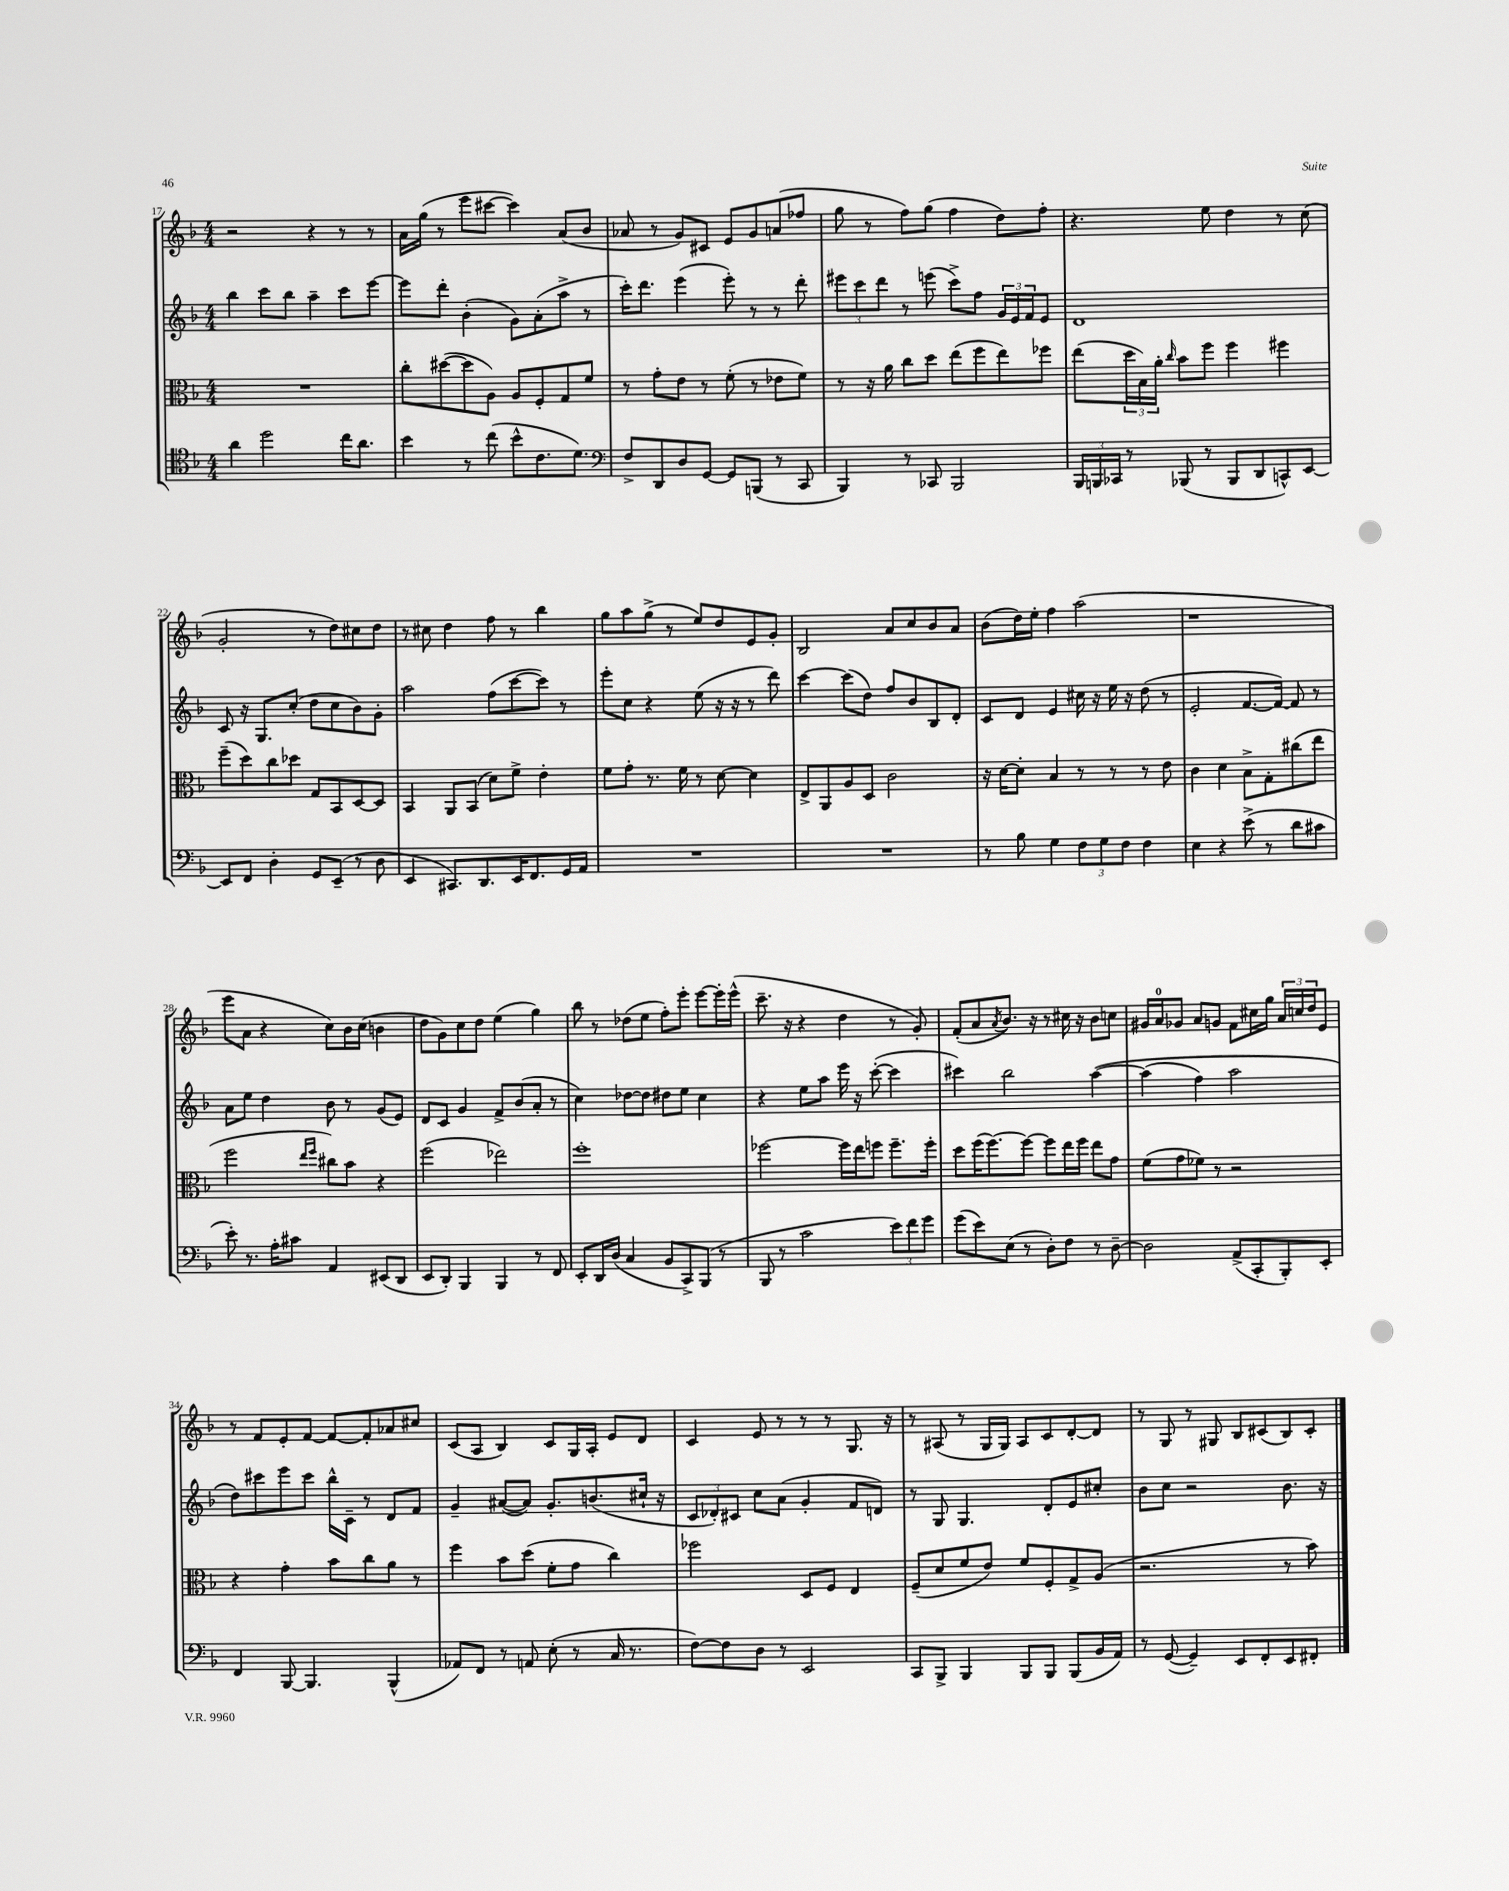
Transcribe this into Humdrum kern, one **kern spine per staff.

**kern	**kern	**kern	**kern
*staff4	*staff3	*staff2	*staff1
*clefC4	*clefC3	*clefG2	*clefG2
*k[b-]	*k[b-]	*k[b-]	*k[b-]
*M4/4	*M4/4	*M4/4	*M4/4
4a	1r	4bb-	2r
2dd	.	8ccc	.
.	.	8bb-	.
.	.	4aa~	4r
16cc	.	8ccc	8r
8.a	.	.	.
.	.	[8eee	8r
=	=	=	=
4b-	8cc'	8eee]	16a
.	.	.	(16gg
.	([8dd#	8ddd'	8r
8r	8dd#]	(4b-'	8eee
(8cc	8A)	.	[8ccc#
8b-^^	8A	8g)	4ccc#])
8.c	8F'	(8a'	.
.	8G	8aa^	(8a
8.d)	.	.	.
.	8f	8r	8b-
=	=	=	=
*clefF4	*	*	*
8F^	8r	16ccc')	8a-
.	.	8.ddd	.
8DD	8g'	.	8r
8D	8e	(4eee	8g)
[8GG	8r	.	8c#
8GG]	(8f'	8eee')	8e
(8BBB	8r	8r	8g
8r	8e-	8r	(8a
8CC	8f)	8ddd'	8ff-
=	=	=	=
4BBB-)	8r	12eee#	8gg
.	.	12ccc	.
.	16r	.	8r
.	.	12ddd	.
.	16a	.	.
8r	8cc	8r	8ff)
8CC-	8dd	(8eee	(8gg
2BBB-	(8ee	8ccc^)	4ff
.	8ff	8ff	.
.	8ee)	24g	8dd)
.	.	24e	.
.	.	24f	.
.	8ff-	8e	8ff'
=	=	=	=
24BBB-	(8ee	1d	4.r
24BBB	.	.	.
24CC-	.	.	.
8r	24dd	.	.
.	24B-)	.	.
.	24a'	.	.
.	16qqcc	.	.
(8BBB-	8b-	.	.
8r	8ff	.	8ee
8BBB-	4ff	.	4dd
8DD	.	.	.
8CC^^)	4ff#	.	8r
[8EE	.	.	(8cc
=	=	=	=
8EE]	(8ff~	8c	2g'
8FF	8dd)	16r	.
.	.	8.G	.
4D'	8cc	.	.
.	8dd-	(8cc'	.
8GG	8G	8dd	8r
(8EE~	8BB-	8cc	8dd)
8r	[8D	8b-)	8cc#
8D	8D]	8g'	8dd
=	=	=	=
4EE	4BB-	2aa	8r
.	.	.	8cc#
8.CC#)	8AA	.	4dd
.	(8BB-	.	.
8.DD	.	.	.
.	8d)	(8ff	8ff
16EE	8f^	[8ccc	8r
8.FF	.	.	.
.	4e'	8ccc])	4bb-
16GG	.	8r	.
16AA	.	.	.
=	=	=	=
1r	8f	8eee'	8gg
.	8g'	8cc	8aa
.	8.r	4r	(8gg^
.	.	.	8r
.	16f	.	.
.	8r	(8ee	8ee)
.	[8d	16r	8dd
.	.	16r	.
.	4d]	8r	8e
.	.	8ddd)	8g'
=	=	=	=
1r	8E^	[4ccc	2B-
.	8AA	.	.
.	8A	(8ccc]	.
.	8D	8dd)	.
.	2c	8ff	8a
.	.	8b-	8cc
.	.	8B-	8b-
.	.	8d'	8a
=	=	=	=
8r	16r	8c	(8b-
.	[16d	.	.
8B-	8d']	8d	16dd)
.	.	.	16ee'
4G	4B-	4e	4ff
12F	8r	16cc#	(2aa
.	.	16r	.
12G	.	.	.
.	8r	16ee	.
12F	.	.	.
.	.	16r	.
4F	8r	(8dd	.
.	8e	8r	.
=	=	=	=
4E	4c	2e'	1r
4r	4d	.	.
(8e^	8B-^	[8.f	.
8r	8G'	.	.
.	.	16f_)	.
8d	(8cc#	8f]	.
8c#	8ee	8r	.
=	=	=	=
8e')	2ff	8a	8eee
8.r	.	8ee	8a
.	.	4dd	4r
16A'	.	.	.
8c#	.	.	.
.	16qqee	.	.
.	16qqff	.	.
4AA	8cc#)	8b-	8cc)
.	8b-	8r	16b-
.	.	.	(16cc
(8EE#	4r	(8g	4b
8DD	.	8e)	.
=	=	=	=
8EE	(2ff	8d	8dd
8DD')	.	8c	8g)
4BBB-	.	4g	8cc
.	.	.	8dd
4BBB-	2ee-)	8f^	(4ee
.	.	(8b-	.
8r	.	8a'	4gg)
8FF	.	8r	.
=	=	=	=
8EE'	1ff'	4cc)	8bb-
16DD	.	.	8r
(16D	.	.	.
4C	.	[8dd-	(8dd-
.	.	8dd-]	8ee
8BB-	.	8dd#	8ff')
8CC^)	.	8ee	8eee'
(8BBB-	.	4cc	[8eee
8r	.	.	16eee']
.	.	.	(16eee^^
=	=	=	=
8BBB-	[2ff-	4r	8.ccc~
8r	.	.	.
.	.	.	16r
2c	.	8ee	4r
.	.	8aa	.
.	16ff-]	16eee	4dd
.	16ee	16r	.
.	8ff	([8ccc'	.
12e)	8.ff~	4ccc]	8r
12f	.	.	.
.	.	.	8g')
12g	.	.	.
.	16ff'	.	.
=	=	=	=
(8g	8dd	4ccc#)	(8f'
8e)	(16ff	.	8a
.	[8.ff)	.	.
.	.	.	8qa
(8E	.	2bb-	8.b-)
8r	8ff_	.	.
.	.	.	16r
8D')	8ff]	.	8r
8F	16ee	.	16cc#
.	16ff	.	16r
8r	8ee	&([4aa	8b-
[8D~	8g	.	8cc
=	=	=	=
2D]	(8f	(4aa]	16g#
.	.	.	16a
.	8g	.	8g-
.	8f-)	4ff)	8a
.	8r	.	8g
(8AA^	2r	2aa	8f
8CC'	.	.	16cc#
.	.	.	16gg
8BBB-')	.	.	24a
.	.	.	24cc
.	.	.	24dd
8EE'	.	.	8e
=	=	=	=
4FF	4r	8dd&)	8r
.	.	8ccc#	8f
[8BBB-	4g'	8eee	8e'
4.BBB-]	.	8ccc#	[8f
.	8b-	16bb-^^	8f_
.	.	16c~	.
.	8cc	8r	8f']
(4BBB-^^	8a	8d	8a-
.	8r	8f	8cc#
=	=	=	=
8AA-)	4ff	4g~	(8c
8FF	.	.	8A
8r	8b-	([8a#	4B-)
8AA	(8dd	8a#])	.
(8E'	8f'	8.g'	8c
8r	8g	.	16G
.	.	(8.b	16A'
16C	4cc)	.	8e
8.r	.	.	.
.	.	16cc#`	8d
.	.	16r	.
=	=	=	=
[8F)	2ff-	12c	4c
.	.	12d-')	.
8F]	.	.	.
.	.	12c#	.
8D	.	8cc	8e
8r	.	(8a	8r
2EE	8D	4g'	8r
.	8F	.	8r
.	4E	8f	8.G
.	.	8d)	.
.	.	.	16r
=	=	=	=
8CC	(8F~	8r	8r
8BBB-^	8d	8G	(8A#
4BBB-	8f	4.G	8r
.	8e)	.	16G
.	.	.	16G)
8BBB-	8f	.	8A#
8BBB-	8F'	8d'	8c
(8BBB-	8G^	8e	[8d'
16BB-	(8A	8cc#'	8d]
16AA)	.	.	.
=	=	=	=
8r	2.r	8b-	8r
([8GG	.	8cc	8G
4GG~])	.	2r	8r
.	.	.	8G#
8EE	.	.	8B-
8FF'	.	.	(8c#
8EE	8r	8.b-	8B-)
8FF#'	8b-)	.	8c#'
.	.	16r	.
==	==	==	==
*-	*-	*-	*-
